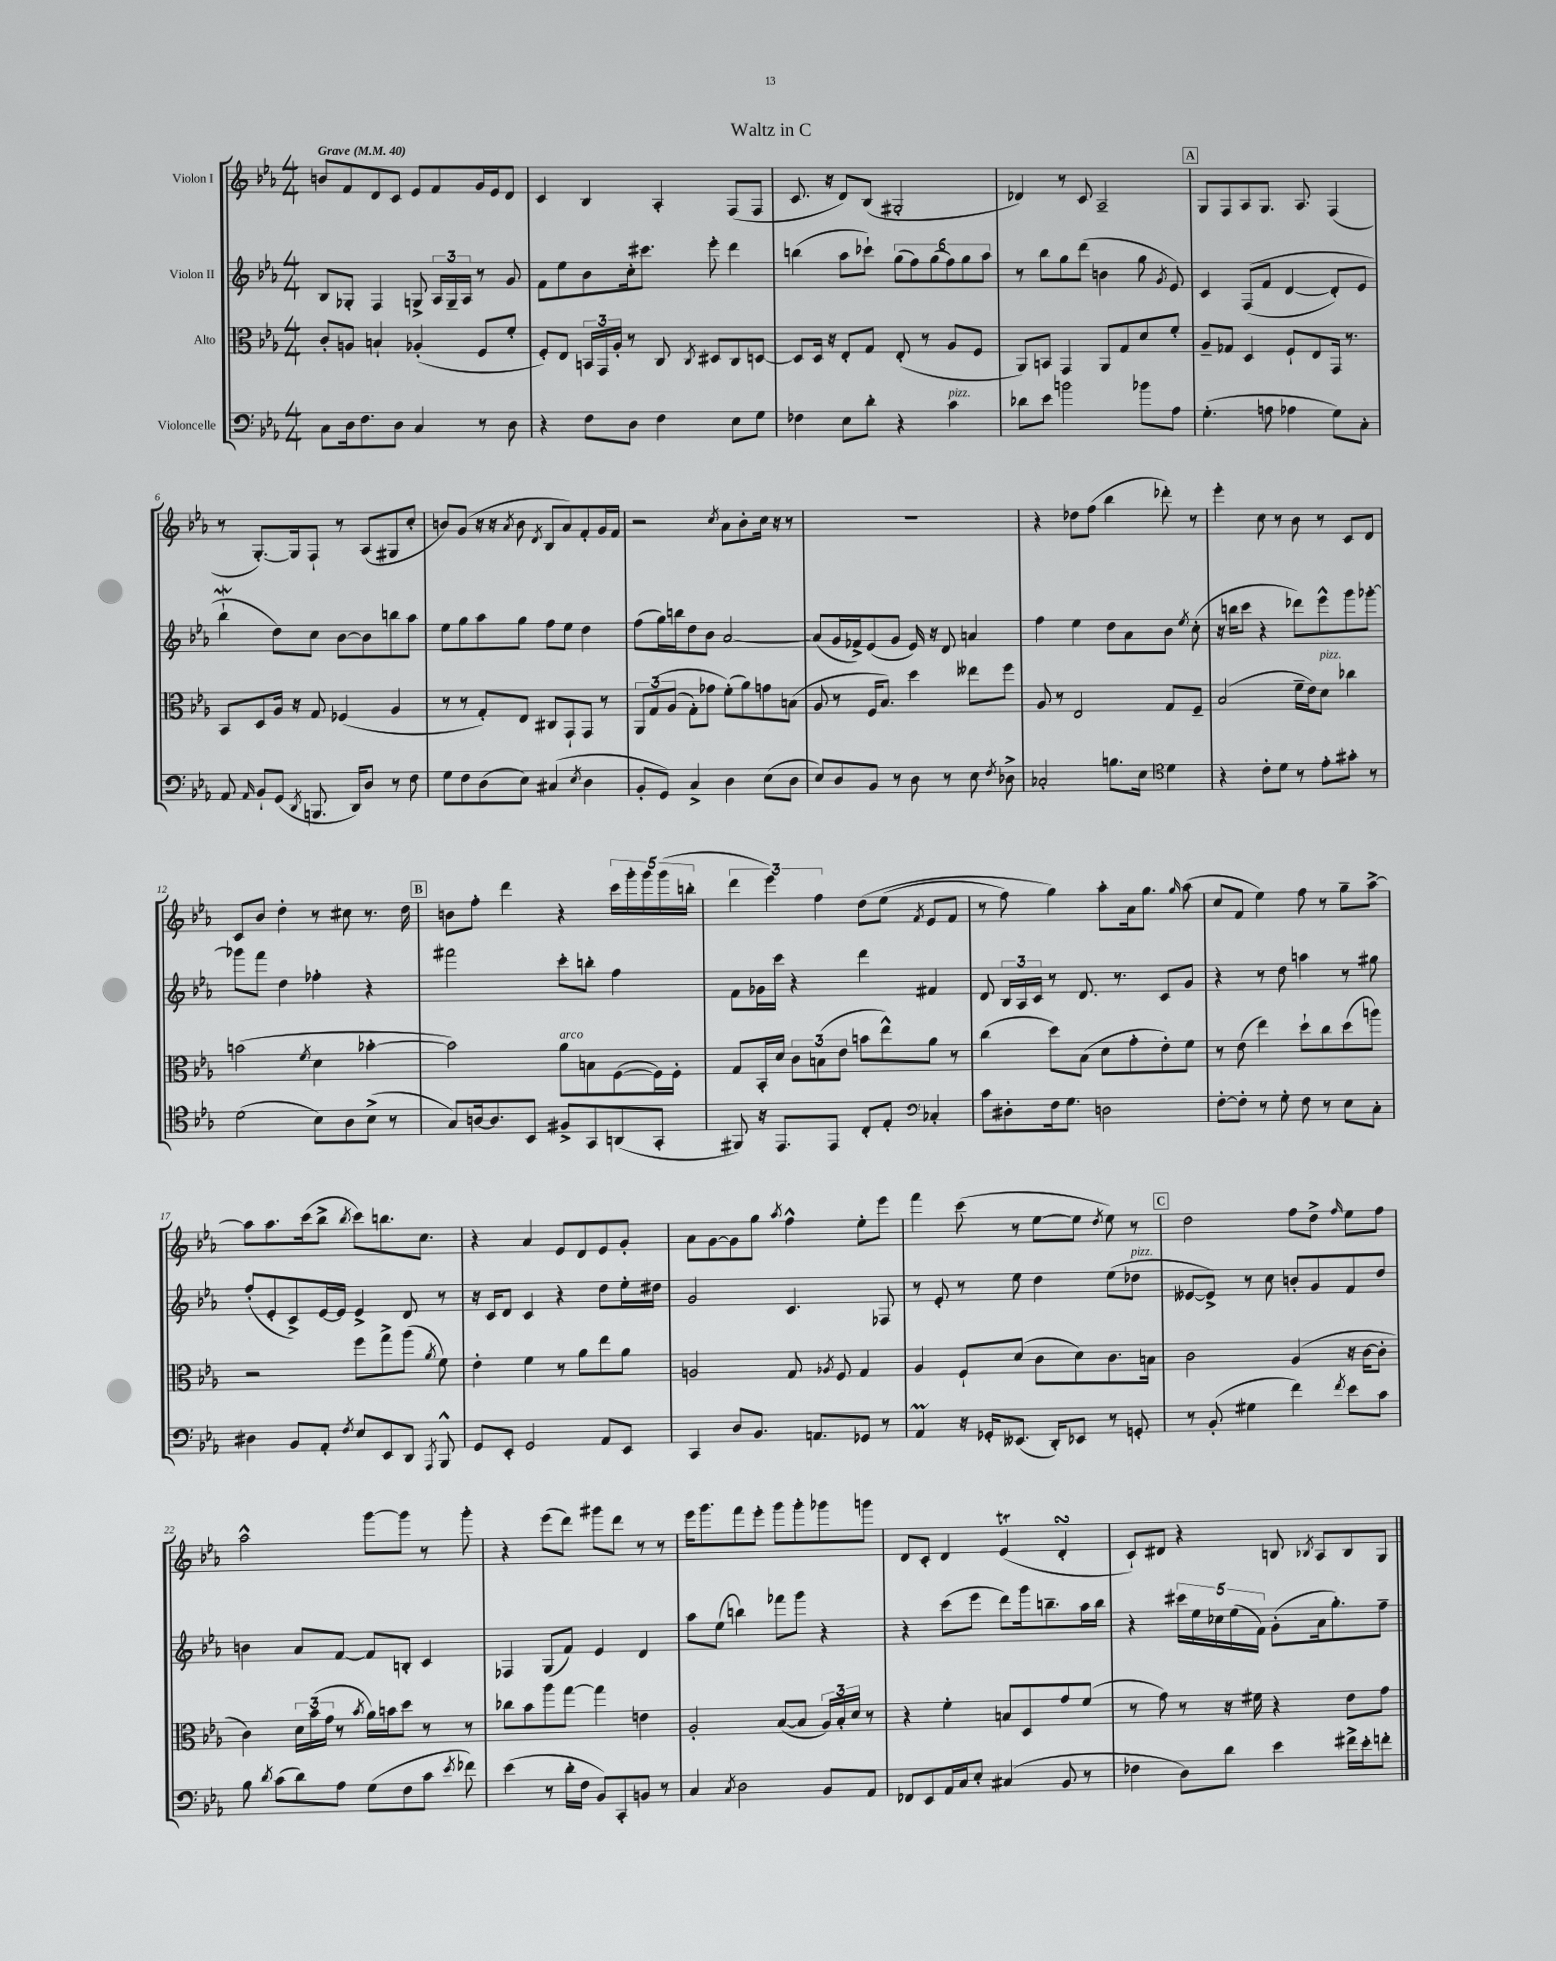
\header { title = "Waltz in C" }
<<
\new StaffGroup <<
\new Staff = "s0" \with { instrumentName = "Violon I" } {
    \clef treble \key ees \major \numericTimeSignature \time 4/4 \tempo "Grave" 4 = 40
    \autoBeamOff b'8[ f'8 d'8 c'8] ees'8[ f'8 g'16 ees'16 d'8] |
    c'4 bes4 aes4-. f8[( f8] |
    c'8. r16 d'8[) bes8]( gis2-. |
    des'4) r8 c'8 aes2-- |
    \mark \markup { \box "A" } g8[ f8 aes8 g8.] aes8. f4( |
    r8 g8.[~-.) g16 f8]-! r8 aes8[( gis8 c''8]-. |
    b'8[) g'8]( r16 r16 \acciaccatura { aes'8 } b'8 \acciaccatura { d'8 } bes8[ aes'8) f'8-. g'16 f'16] |
    r2 \acciaccatura { c''8 } aes'8[ bes'8-. c''16] r16 r8 |
    R1 |
    r4 des''8[ f''8]( bes''4 des'''8-.) r8 |
    ees'''4-. c''8 r8 bes'8 r8 c'8[ d'8] |
    c'8[ bes'8] d''4-. r8 cis''8 r8. d''16 |
    \mark \markup { \box "B" } b'8[ f''8]-. d'''4 r4 \tuplet 5/4 { c'''16[ g'''16-. g'''16 g'''16( b''16]-. } |
    \tuplet 3/2 { d'''4 ees'''4) f''4 } d''8[\( ees''8]( \acciaccatura { f'8 } ees'8[ f'8] |
    r8 f''8) g''4\) aes''8[-. aes'16 g''8.] \grace { g''16 } aes''8( |
    c''8[ f'8] ees''4) f''8 r8 g''8[-- aes''8]~-> |
    aes''8[ aes''8. c'''16( bes''8]-> \acciaccatura { bes''8 } c'''8[) b''8. c''8.] |
    r4 aes'4 ees'8[ d'8 ees'8 g'8]-. |
    aes'8[ g'8~ g'8 g''8] \acciaccatura { aes''8 } f''4-^ ees''8[-. ees'''8] |
    f'''4 c'''8( r8 ees''8[~ ees''8] \acciaccatura { d''8 } ees''8) r8 |
    \mark \markup { \box "C" } d''2 f''8[ d''8]-> \grace { f''16 } ees''8[ f''8] |
    aes''2-^ g'''8[~ g'''8] r8 g'''8-. |
    r4 ees'''8[( d'''8]) gis'''8[ d'''8] r8 r8 |
    ees'''16[ g'''8. f'''8 ees'''8]-. g'''8[ g'''8-. ges'''8 g'''8] |
    d'8[ c'8]-. d'4 ees'4\trill( d'4-.\turn |
    c'8[-!) dis'8] r4 b8 \acciaccatura { bes8 } aes8[ bes8 g8] \bar "|." |
}
\new Staff = "s1" \with { instrumentName = "Violon II" } {
    \clef treble \key ees \major \numericTimeSignature \time 4/4
    \autoBeamOff bes8[ ges8]-. f4 g8-> \tuplet 3/2 { aes16[ g16-- aes16] } r8 g'8 |
    f'8[ ees''8 bes'8 c''16-. cis'''8.] ees'''8-. d'''4 |
    b''4( aes''8[ ces'''8]-!) \tuplet 6/4 { g''8[( f''8) g''8( f''8) g''8 aes''8] } |
    r8 bes''8[ g''8 d'''8]( b'4 g''8 \acciaccatura { g'8 } ees'8) |
    \mark \markup { \box "A" } c'4 f8[(\( f'8] d'4~ d'8[-.) ees'8] |
    bes''4-!\mordent d''8[\) c''8] bes'8[~ bes'8 b''8 aes''8] |
    ees''8[ g''8 aes''8 g''8] f''8[ ees''8] d''4 |
    f''8[( g''16) b''16 d''8 bes'8] aes'2~ |
    aes'8[( g'16 fes'16->) ees'8( g'8] ees'16) r16 d'8 a'4 |
    f''4 ees''4 d''8[ aes'8 bes'8] \acciaccatura { ees''8 } c''8-.( |
    r16 b''16[ c'''8] r4 des'''8[) ees'''8-^ g'''8 ges'''8]~-. |
    ges'''8[ f'''8] d''4 fes''4-. r4 |
    \mark \markup { \box "B" } fis'''2 c'''8[-. b''8]-. f''4 |
    f'8[ ges'16 c'''16] r4 d'''4 fis'4 |
    d'8 \tuplet 3/2 { bes16[ aes16 c'16] } r8 d'8. r8. c'8[ g'8] |
    r4 r8 d''8 a''4 r8 gis''8 |
    f''8[-.( ees'8-. c'8->) ees'16~ ees'16] ees'4-> d'8 r8 |
    r16 c'16[ d'8] c'4 r4 d''8[ ees''16-. dis''16] |
    g'2 c'4. fes8 |
    r8 ees'8-. r8 ees''8 d''4 ees''8[( des''8]^\markup { \italic "pizz." } |
    \mark \markup { \box "C" } eeses'8[~ eeses'8]->) r8 c''8 b'8[-. g'8 f'8 d''8] |
    b'4 aes'8[ f'8]~ f'8[ b8]-. c'4 |
    fes4 g8[( f'8]) ees'4 d'4 |
    aes''8[ ees''8]( b''4) fes'''8[ g'''8] r4 |
    r4 c'''8[( ees'''8] d'''8[) g'''16 b''8.-- aes''16 b''16] |
    r4 \tuplet 5/4 { cis'''16[ ees''16 ces''16 ees''16( f'16]) } g'8[-.( aes'16 g''8.-.) f''8]-- \bar "|." |
}
\new Staff = "s2" \with { instrumentName = "Alto" } {
    \clef alto \key ees \major \numericTimeSignature \time 4/4
    \autoBeamOff c'8[-. a8] b4-! aes4-.( f8[ f'8]-. |
    f8[-.) ees8] \tuplet 3/2 { b,16[ g,16 aes16]-. } r8 c8 \acciaccatura { c8 } dis8[ c8 d8]~ |
    d8[ d16] r16 ees8[-. g8] ees8-.( r8 aes8[ f8] |
    aes,8[) b,8] g,4 aes,8[ g8 d'8 f'8]-. |
    \mark \markup { \box "A" } aes8[-- ges8] d4 f8[-! ees8 g,16] r8. |
    bes,8[ d8 aes16] r16 g8 fes4( aes4 |
    r8 r8 g8[-.) ees8] cis8[ g,8-! g,8] r8 |
    \tuplet 3/2 { aes,8[ g8\( aes8]( } g8[-.) ges'8] f'8[-.(\) aes'8) g'8 b8]( |
    aes8 r8 f16[ bes8.]) d''4 eeses''8[ f''8] |
    aes8 r8 ees2 g8[ f8]-- |
    bes2( f'16[-- ees'16) d'8]^\markup { \italic "pizz." } ces''4 |
    b'2( \acciaccatura { f'8 } d'4 bes'4~-. |
    \mark \markup { \box "B" } bes'2) aes'8[^\markup { \italic "arco" } b8 f8~( f16) f16]-. |
    g8[ bes,16-. d'16] \tuplet 3/2 { c'8[ b8( ees'8] } b'8[ ees''8-^) aes'8] r8 |
    c''4( d''8[) bes8]( d'8[ g'8-. ees'8-.) f'8] |
    r8 ees'8( ees''4) d''8[-! c''8 d''8( a''8]) |
    r2 f''8[ g''8-> aes''8]( \acciaccatura { aes'8 } f'8) |
    ees'4-. f'4 r8 aes'8[ ees''8 aes'8] |
    a2 g8 \acciaccatura { aes8 } f8 g4 |
    aes4 f8[-! d'8]( c'8[ d'8) c'8. b16] |
    \mark \markup { \box "C" } c'2 aes4( r16 c'16[~ c'8]-. |
    c'4) \tuplet 3/2 { d'16[ bes'16( g'16] } r8 \acciaccatura { bes'8 } aes'16[) b'16 d''8] r8 r8 |
    ces''8[ bes'8 aes''8 g''8]~ g''4 e'4 |
    aes2-. bes8[~( bes8] \tuplet 3/2 { aes16[) bes16-. d'16] } r8 |
    r4 f'4-. b8[ d8 g'8 f'8]( |
    r8 g'8) r8 r16 fis'16 r4 ees'8[ g'8] \bar "|." |
}
\new Staff = "s3" \with { instrumentName = "Violoncelle" } {
    \clef bass \key ees \major \numericTimeSignature \time 4/4
    \autoBeamOff c8[ d16 f8. d8] c4 r8 d8 |
    r4 f8[ d8] f4 ees8[ g8] |
    fes4 ees8[ d'8]-. r4 c'4^\markup { \italic "pizz." } |
    des'8[ ees'8] b'2 bes'8[ aes8] |
    \mark \markup { \box "A" } g4.-.( a8 aes4 g8[) c8]-. |
    aes,8 \grace { aes,16 } bes,8[-! g,8]( \acciaccatura { d,8 } b,,8. d,16[) d8] r8 f8 |
    g8[ f8 d8( ees8]) cis4( \acciaccatura { ees8 } d4 |
    bes,8[-. g,8]) c4-> d4 ees8[( d8] |
    ees8[) d8 bes,8] r8 d8 r8 ees8 \acciaccatura { f8 } des8-> |
    ces2-. b8.[ ees16] \clef tenor d'4 |
    r4 c'8[-. d'8] r8 ees'8[-. gis'8]-. r8 |
    d'2( bes8[) aes8 bes8]->( r8 |
    \mark \markup { \box "B" } g8[) a16~ a8. bes,8] fis8[-> g,8 a,8( g,8]-. |
    fis,8) r16 ees,8.[ ees,8] c8[-. ees8]-. \clef bass ces4-. |
    c'8[ dis8-. f16 g8.] d2 |
    f8[~-. f8]-. r8 g8-. f8 r8 ees8[ c8]-. |
    dis4 bes,8[ aes,8]-. \acciaccatura { f8 } ees8[ ees,8 d,8] \acciaccatura { aes,,8 } bes,,8-^ |
    g,8[ ees,8]-. g,2 aes,8[ ees,8] |
    c,4 d8[ bes,8.] a,8.[ ges,8] r8 |
    aes,4\prall r16 ges,16[-. eeses,8.]( d,16[-.) ees,8] r8 g,8-. |
    \mark \markup { \box "C" } r8 bes,8-.( gis4 f'4) \acciaccatura { f'8 } ees'8[ c'8] |
    bes8 \acciaccatura { d'8 } c'8[( d'8) aes8] g8[( f8 c'8] \acciaccatura { ees'8 } fes'8) |
    ees'4( r8 d'16[-. f16] bes,8[) c,8-. b,8] r8 |
    c4 \acciaccatura { c8 } d2 bes,8[ aes,8] |
    fes,8[ ees,8 aes,16 c16 ees8]-. cis4( bes,8 r8 |
    fes4 d8[) d'8] ees'4 fis'16[-> ees'16-. f'8]-. \bar "|." |
}
>>
>>
